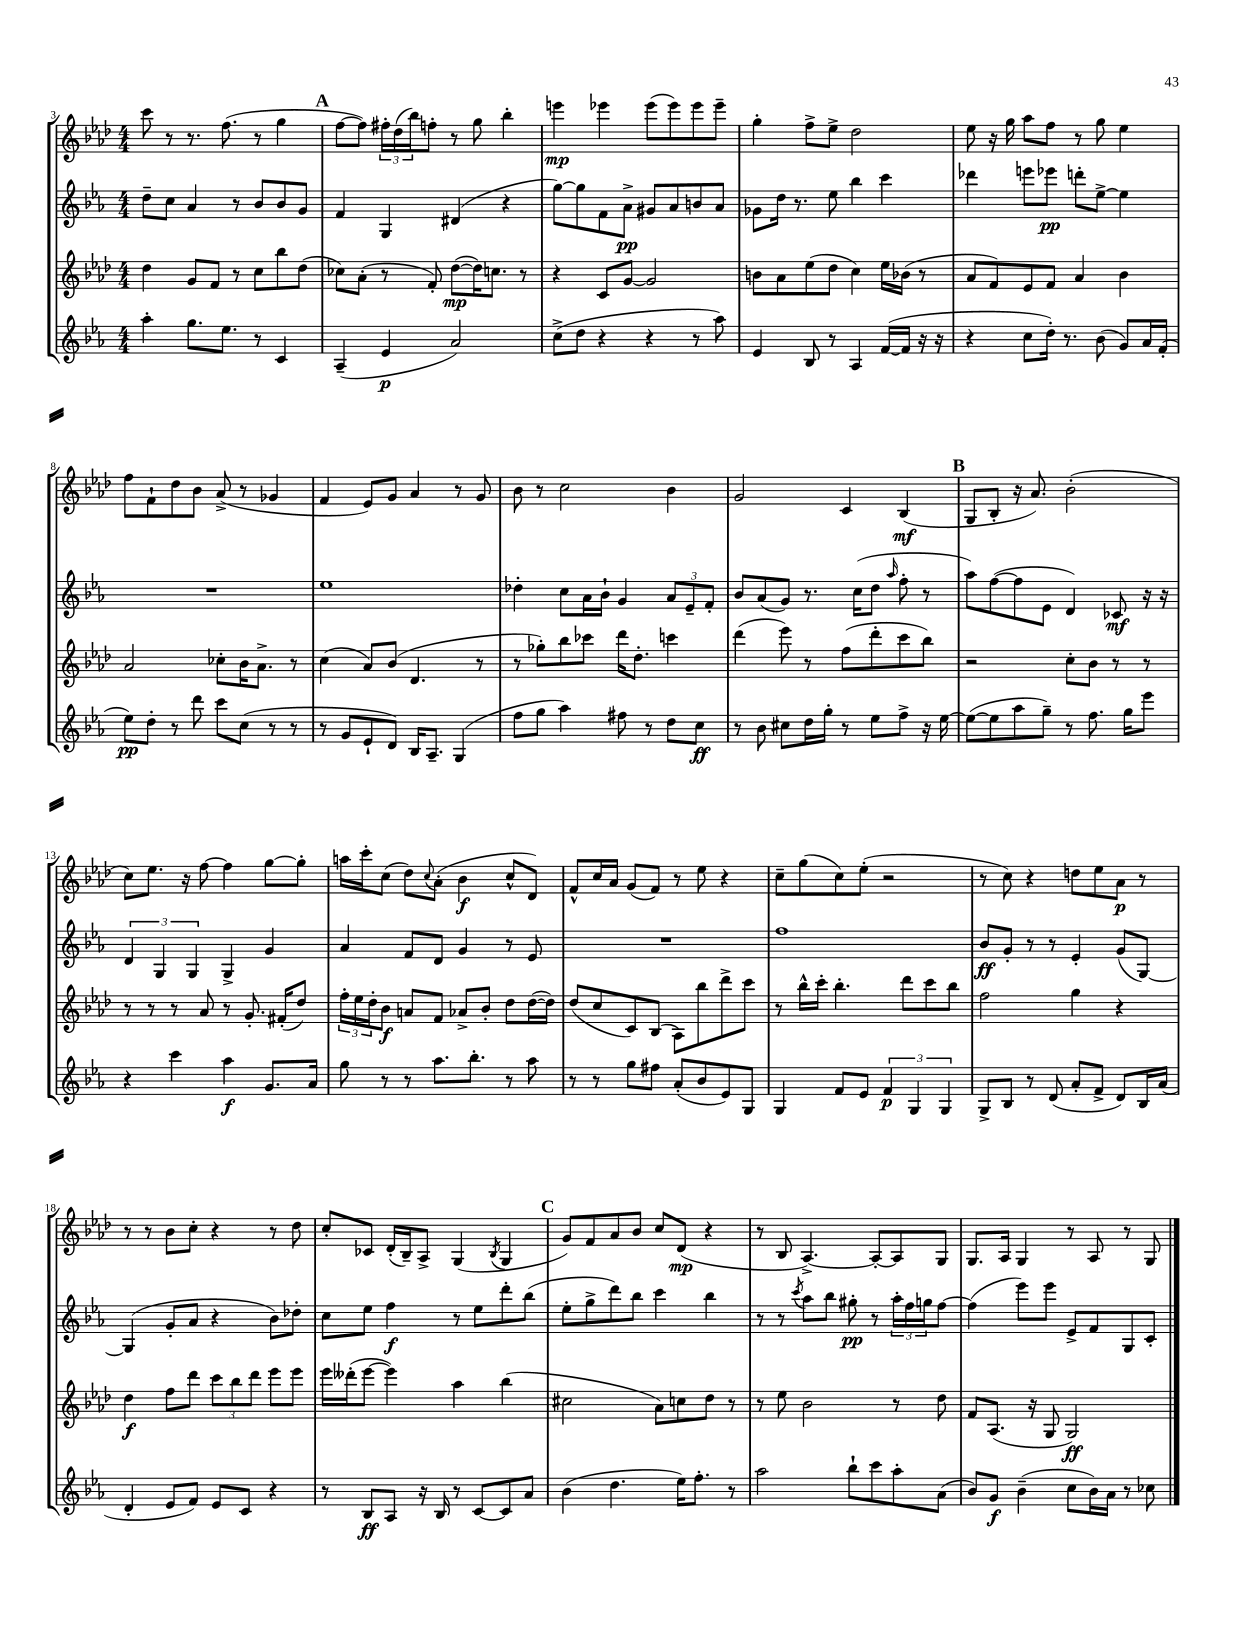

**kern	**dynam	**kern	**dynam	**kern	**dynam	**kern	**dynam
*part4	*part4	*part3	*part3	*part2	*part2	*part1	*part1
*staff4	*staff4	*staff3	*staff3	*staff2	*staff2	*staff1	*staff1
*clefG2	*	*clefG2	*	*clefG2	*	*clefG2	*
*k[b-e-a-]	*	*k[b-e-a-d-]	*	*k[b-e-a-]	*	*k[b-e-a-d-]	*
*M4/4	*	*M4/4	*	*M4/4	*	*M4/4	*
=3	=3	=3	=3	=3	=3	=3	=3
4aa-'\	.	4dd-\	.	8dd~\L	.	8ccc\	.
.	.	.	.	8cc\J	.	8r	.
8.gg\L	.	8g/L	.	4a-/	.	8.r	.
.	.	8f/J	.	.	.	.	.
8.ee-\J	.	.	.	.	.	(8.ff\	.
.	.	8r	.	8r	.	.	.
8r	.	8cc\L	.	8b-/L	.	8r	.
4c/	.	8bb-\	.	8b-/	.	4gg\	.
.	.	(8dd-\J	.	8g/J	.	.	.
!!LO:REH:place=s1:t=A
=4	=4	=4	=4	=4	=4	=4	=4
(4A-~/	.	8cc-X\L)	.	4f/	.	[8ff\L	.
.	.	(8a-'\J	.	.	.	8ff\J])	.
4e-/	p	8r	.	4G/	.	24ff#X'\LL	.
.	.	.	.	.	.	(24dd-\	.
.	.	.	.	.	.	24bb-\J)	.
.	.	8f'/)	.	.	.	8ffn'\J	.
2a-/)	.	([8dd-\L	mp	(4d#X/	.	8r	.
.	.	16dd-\K])	.	.	.	8gg\	.
.	.	8.ccn\J	.	.	.	.	.
.	.	.	.	4r	.	4bb-'\	.
.	.	8r	.	.	.	.	.
=5	=5	=5	=5	=5	=5	=5	=5
(8cc^\L	.	4r	.	[8gg\L)	.	4eeen\	mp
8dd\J	.	.	.	8gg\]	.	.	.
4r	.	8c/L	.	8f\	.	4eee-X\	.
.	.	[8g/J	.	8a-^\J	pp	.	.
4r	.	2g/]	.	8g#X/L	.	(8eee-\L	.
.	.	.	.	8a-/	.	8eee-\)	.
8r	.	.	.	8bn/	.	8eee-\	.
8aa-\)	.	.	.	8a-/J	.	8eee-~\J	.
=6	=6	=6	=6	=6	=6	=6	=6
4e-/	.	8bn\L	.	8g-X\L	.	4gg'\	.
.	.	8a-\	.	16dd\Jk	.	.	.
.	.	.	.	8.r	.	.	.
8B-/	.	(8ee-\	.	.	.	8ff^\L	.
8r	.	8dd-\J	.	8ee-\	.	8ee-^\J	.
4A-/	.	4cc\)	.	4bb-\	.	2dd-\	.
([16f/LL	.	16ee-\LL	.	4ccc\	.	.	.
16f/JJ]	.	(16b-X\JJ	.	.	.	.	.
16r	.	8r	.	.	.	.	.
16r	.	.	.	.	.	.	.
=7	=7	=7	=7	=7	=7	=7	=7
4r	.	8a-/L	.	4ddd-X\	.	8ee-\	.
.	.	8f/)	.	.	.	16r	.
.	.	.	.	.	.	16gg\	.
8cc\L	.	8e-/	.	8eeen\L	.	8aa-\L	.
16dd'\Jk)	.	8f/J	.	8eee-X\J	pp	8ff\J	.
8.r	.	.	.	.	.	.	.
.	.	4a-/	.	8dddn'\L	.	8r	.
(8b-\	.	.	.	[8ee-^\J	.	8gg\	.
8g/L)	.	4b-\	.	4ee-\]	.	4ee-\	.
16a-/L	.	.	.	.	.	.	.
(16f'/JJ	.	.	.	.	.	.	.
!!LO:LB:g=z
=8	=8	=8	=8	=8	=8	=8	=8
8ee-\L)	pp	2a-/	.	1r	.	8ff\L	.
8dd'\J	.	.	.	.	.	8f`\	.
8r	.	.	.	.	.	8dd-\	.
8ddd\	.	.	.	.	.	8b-\J	.
8ccc\L	.	8cc-X'\L	.	.	.	(8a-^/	.
(8cc\J	.	16b-\K	.	.	.	8r	.
.	.	8.a-^\J	.	.	.	.	.
8r	.	.	.	.	.	4g-X/	.
8r	.	8r	.	.	.	.	.
=9	=9	=9	=9	=9	=9	=9	=9
8r	.	(4cc\	.	1ee-	.	4f/	.
8g/L	.	.	.	.	.	.	.
8e-`/	.	8a-/L)	.	.	.	8e-/L)	.
8d/J)	.	(8b-/J	.	.	.	8g/J	.
16B-/KL	.	4.d-/	.	.	.	4a-/	.
8.A-~/J	.	.	.	.	.	.	.
(4G/	.	.	.	.	.	8r	.
.	.	8r	.	.	.	8g/	.
=10	=10	=10	=10	=10	=10	=10	=10
8ff\L	.	8r	.	4dd-X'\	.	8b-\	.
8gg\J	.	8gg-X'\L)	.	.	.	8r	.
4aa-\)	.	8bb-\	.	8cc\L	.	2cc\	.
.	.	8ccc-X\J	.	16a-\L	.	.	.
.	.	.	.	16b-`\JJ	.	.	.
8ff#X\	.	16ddd-\KL	.	4g/	.	.	.
.	.	8.dd-'\J	.	.	.	.	.
8r	.	.	.	.	.	.	.
8dd\L	.	4cccn\	.	12a-/L	.	4b-\	.
.	.	.	.	12e-~/	.	.	.
8cc\J	ff	.	.	.	.	.	.
.	.	.	.	12f'/J	.	.	.
=11	=11	=11	=11	=11	=11	=11	=11
8r	.	(4ddd-\	.	8b-/L	.	2g/	.
8b-\	.	.	.	(8a-/	.	.	.
8cc#X\L	.	8eee-\)	.	8g/J)	.	.	.
16dd\L	.	8r	.	8.r	.	.	.
16gg'\JJ	.	.	.	.	.	.	.
8r	.	(8ff\L	.	.	.	4c/	.
.	.	.	.	(16cc\KL	.	.	.
8ee-\L	.	8ddd-'\	.	8dd\J	.	.	.
.	.	.	.	16qqaa-/	.	.	.
8ff^\J	.	8ccc\	.	8ff'\	.	(4B-/	mf
16r	.	8bb-\J)	.	8r	.	.	.
[16ee-\	.	.	.	.	.	.	.
!!LO:REH:place=s1:t=B
=12	=12	=12	=12	=12	=12	=12	=12
(8ee-\L_	.	2r	.	8aa-\L)	.	8G/L	.
8ee-\]	.	.	.	([8ff\	.	8B-'/J	.
8aa-\	.	.	.	8ff\]	.	16r	.
.	.	.	.	.	.	8.a-/)	.
8gg~\J)	.	.	.	8e-\J	.	.	.
8r	.	8cc'\L	.	4d/)	.	(2b-'\	.
8.ff\	.	8b-\J	.	.	.	.	.
.	.	8r	.	8c-X/	mf	.	.
16gg\KL	.	.	.	.	.	.	.
8eee-\J	.	8r	.	16r	.	.	.
.	.	.	.	16r	.	.	.
!!LO:LB:g=z
=13	=13	=13	=13	=13	=13	=13	=13
4r	.	8r	.	6d/	.	8cc\L)	.
.	.	8r	.	.	.	8.ee-\J	.
.	.	.	.	6G/	.	.	.
4ccc\	.	8r	.	.	.	.	.
.	.	.	.	.	.	16r	.
.	.	.	.	6G/	.	.	.
.	.	8a-/	.	.	.	[8ff\	.
4aa-\	f	8r	.	4G^/	.	4ff\]	.
.	.	8.g'/	.	.	.	.	.
8.g/L	.	.	.	4g/	.	[8gg\L	.
.	.	(16f#X'/KL	.	.	.	.	.
.	.	8dd-/J)	.	.	.	8gg'\J]	.
16a-/Jk	.	.	.	.	.	.	.
=14	=14	=14	=14	=14	=14	=14	=14
8gg\	.	24ff'\LL	.	4a-/	.	16aan\LL	.
.	.	24ee-\	.	.	.	.	.
.	.	.	.	.	.	16ccc'\J	.
.	.	24dd-'\J	.	.	.	.	.
8r	.	8b-\J	f	.	.	(8cc\J	.
8r	.	8an/L	.	8f/L	.	8dd-\L)	.
.	.	.	.	.	.	8qqcc/	.
8.aa-\L	.	8f/J	.	8d/J	.	(8a-'\J	.
.	.	8a-X^/L	.	4g/	.	4b-\	f
8.bb-'\J	.	.	.	.	.	.	.
.	.	8b-'/J	.	.	.	.	.
8r	.	8dd-\L	.	8r	.	8cc^^/L	.
8aa-\	.	([16dd-\L	.	8e-/	.	8d-/J)	.
.	.	16dd-\JJ])	.	.	.	.	.
=15	=15	=15	=15	=15	=15	=15	=15
8r	.	(8dd-/L	.	1r	.	8f^^/L	.
8r	.	8cc/	.	.	.	16cc/L	.
.	.	.	.	.	.	16a-/JJ	.
8gg\L	.	8c/)	.	.	.	(8g/L	.
8ff#X\J	.	(8B-/J	.	.	.	8f/J)	.
(8a-'/L	.	8A-\L)	.	.	.	8r	.
8b-/	.	8bb-\	.	.	.	8ee-\	.
8e-/)	.	8ddd-^\	.	.	.	4r	.
8G/J	.	8ccc\J	.	.	.	.	.
=16	=16	=16	=16	=16	=16	=16	=16
4G/	.	8r	.	1ff	.	8cc~\L	.
.	.	16bb-^^\LL	.	.	.	(8gg\	.
.	.	16ccc'\JJ	.	.	.	.	.
8f/L	.	4.bb-'\	.	.	.	8cc\)	.
8e-/J	.	.	.	.	.	(8ee-'\J	.
6f/	p	.	.	.	.	2r	.
.	.	8ddd-\L	.	.	.	.	.
6G/	.	.	.	.	.	.	.
.	.	8ccc\	.	.	.	.	.
6G/	.	.	.	.	.	.	.
.	.	8bb-\J	.	.	.	.	.
=17	=17	=17	=17	=17	=17	=17	=17
8G^/L	.	2ff\	.	8b-/L	ff	8r	.
8B-/J	.	.	.	8g'/J	.	8cc\)	.
8r	.	.	.	8r	.	4r	.
(8d/	.	.	.	8r	.	.	.
8a-'/L	.	4gg\	.	4e-'/	.	8ddn\L	.
8f^/J	.	.	.	.	.	8ee-\	.
8d/L)	.	4r	.	(8g/L	.	8a-\J	p
16B-/L	.	.	.	[8G/J)	.	8r	.
(16a-/JJ	.	.	.	.	.	.	.
!!LO:LB:g=z
=18	=18	=18	=18	=18	=18	=18	=18
4d'/	.	4dd-\	f	(4G/]	.	8r	.
.	.	.	.	.	.	8r	.
8e-/L	.	8ff\L	.	8g'/L	.	8b-\L	.
8f/J)	.	8ddd-\J	.	8a-/J	.	8cc'\J	.
8e-/L	.	12ccc\L	.	4r	.	4r	.
.	.	12bb-\	.	.	.	.	.
8c/J	.	.	.	.	.	.	.
.	.	12ddd-\J	.	.	.	.	.
4r	.	8eee-\L	.	8b-\L)	.	8r	.
.	.	8eee-\J	.	8dd-X'\J	.	8dd-\	.
=19	=19	=19	=19	=19	=19	=19	=19
8r	.	16eee-\LL	.	8cc\L	.	8cc'/L	.
.	.	(16ddd--X'\J	.	.	.	.	.
8B-/L	ff	[8eee-\J	.	8ee-\J	.	8c-X/J	.
8A-/J	.	4eee-\])	.	4ff\	f	(16d-'/LL	.
.	.	.	.	.	.	16B-~/J)	.
16r	.	.	.	.	.	8A-^/J	.
16B-/	.	.	.	.	.	.	.
8r	.	4aa-\	.	8r	.	(4G/	.
[8c/L	.	.	.	8ee-\L	.	.	.
.	.	.	.	.	.	8qB-/	.
8c/]	.	(4bb-\	.	8ddd'\	.	4G/	.
8a-/J	.	.	.	(8bb-\J	.	.	.
!!LO:REH:place=s1:t=C
=20	=20	=20	=20	=20	=20	=20	=20
(4b-\	.	2cc#X\	.	8ee-'\L	.	8g/L)	.
.	.	.	.	8gg^\	.	8f/	.
4.dd\	.	.	.	8ddd\)	.	8a-/	.
.	.	.	.	8bb-\J	.	8b-/J	.
.	.	8a-\L)	.	4ccc\	.	8cc/L	.
16ee-\KL)	.	8ccn\	.	.	.	(8d-/J	mp
8.ff'\J	.	.	.	.	.	.	.
.	.	8dd-\J	.	4bb-\	.	4r	.
8r	.	8r	.	.	.	.	.
=21	=21	=21	=21	=21	=21	=21	=21
2aa-\	.	8r	.	8r	.	8r	.
.	.	8ee-\	.	8r	.	8B-/	.
.	.	.	.	8qccc/	.	.	.
.	.	2b-\	.	8aa-\L	.	[4.A-^/)	.
.	.	.	.	8bb-\J	.	.	.
8bb-`\L	.	.	.	8gg#X'\	pp	.	.
8ccc\	.	.	.	8r	.	8A-'/L_	.
8aa-'\	.	8r	.	24aa-'\LL	.	8A-/]	.
.	.	.	.	24ff\	.	.	.
.	.	.	.	24ggn\J	.	.	.
(8a-\J	.	8dd-\	.	[8ff\J	.	8G/J	.
=22	=22	=22	=22	=22	=22	=22	=22
8b-/L)	.	8f/L	.	(4ff\]	.	8.G/L	.
8g/J	f	(8.A-/J	.	.	.	.	.
.	.	.	.	.	.	16A-/Jk	.
(4b-~\	.	.	.	8eee-\L)	.	4G/	.
.	.	16r	.	.	.	.	.
.	.	8G/	.	8eee-\J	.	.	.
8cc\L	.	2G/)	ff	8e-^/L	.	8r	.
16b-\L)	.	.	.	8f/	.	8A-/	.
16a-\JJ	.	.	.	.	.	.	.
8r	.	.	.	8G/	.	8r	.
8cc-X\	.	.	.	8c'/J	.	8G/	.
==	==	==	==	==	==	==	==
*-	*-	*-	*-	*-	*-	*-	*-
